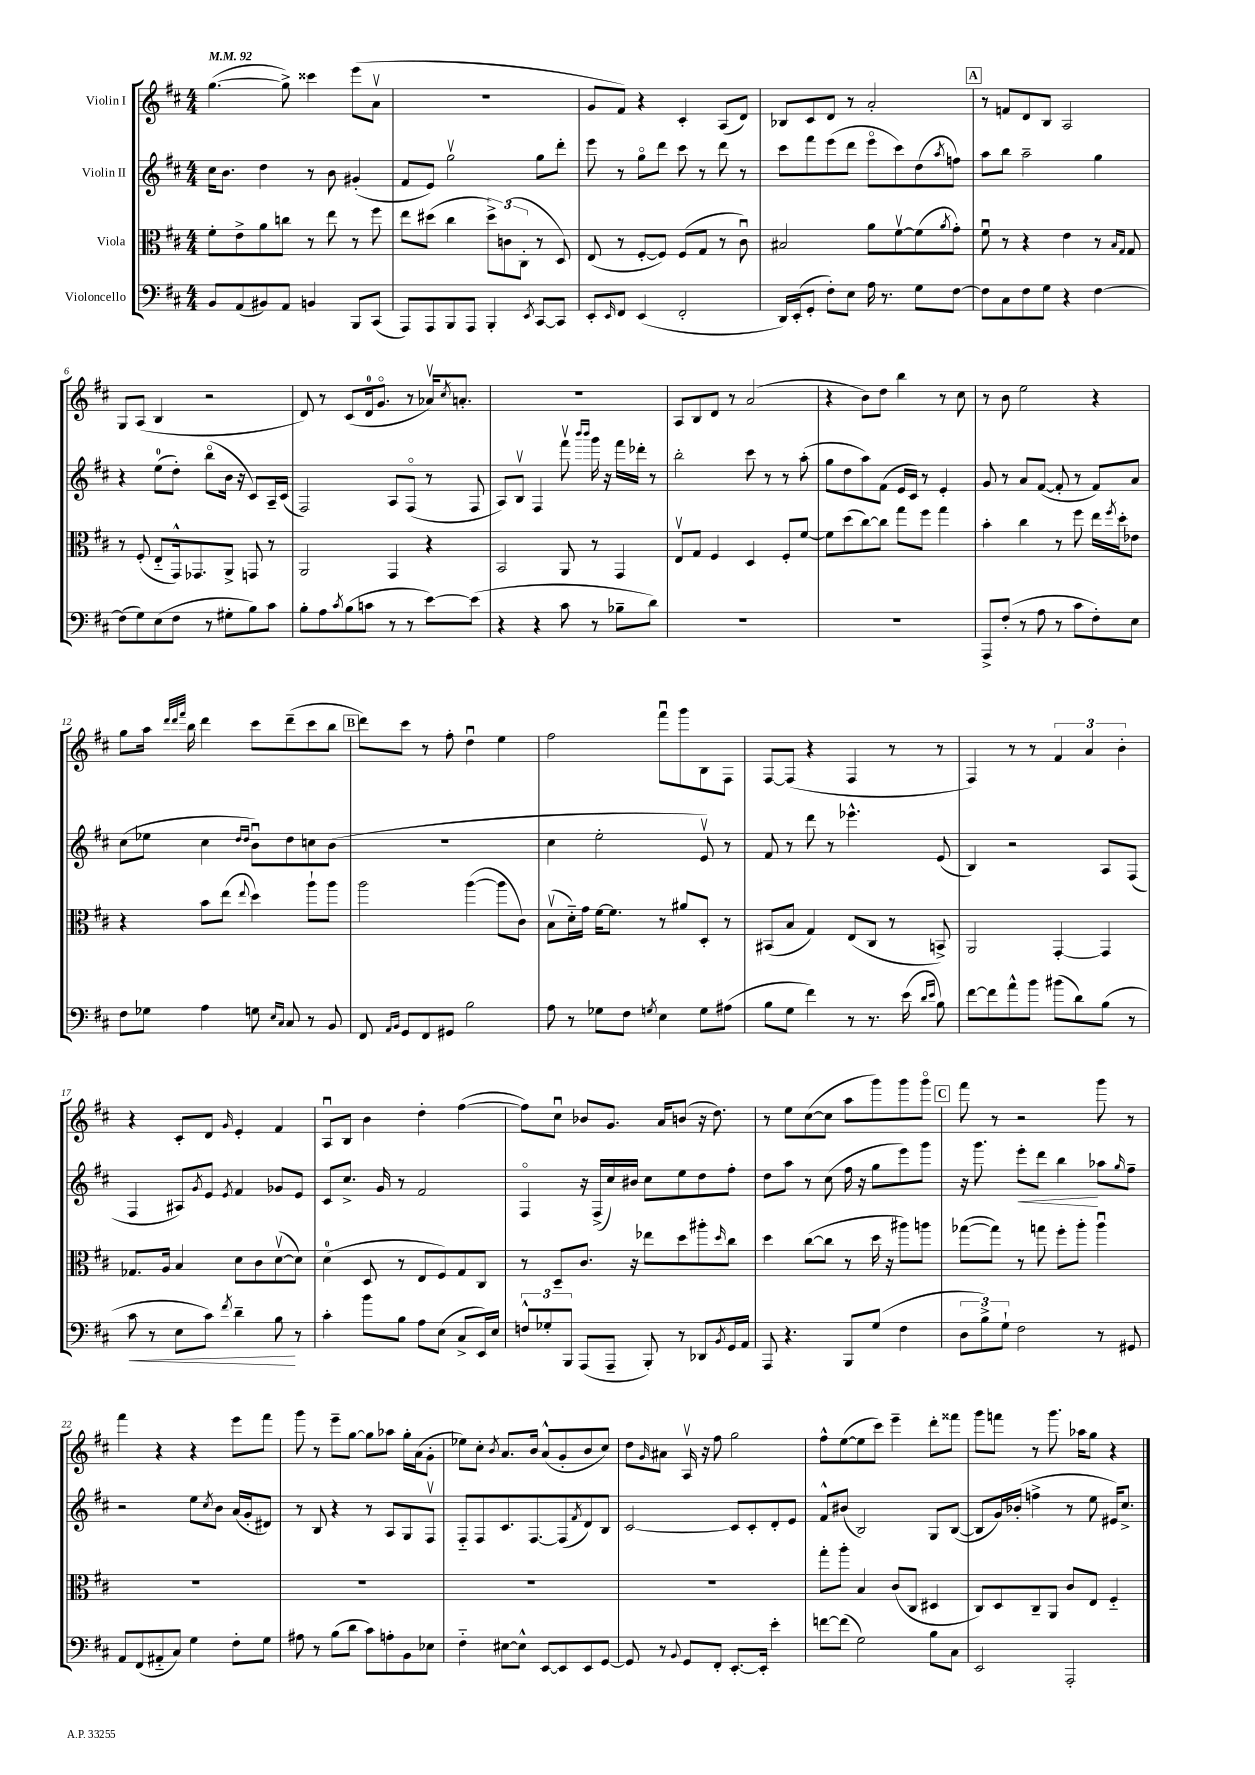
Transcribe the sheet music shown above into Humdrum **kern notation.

**kern	**kern	**kern	**kern
*staff4	*staff3	*staff2	*staff1
*clefF4	*clefC3	*clefG2	*clefG2
*k[f#c#]	*k[f#c#]	*k[f#c#]	*k[f#c#]
*M4/4	*M4/4	*M4/4	*M4/4
*MM92	*MM92	*MM92	*MM92
8BB	8f#'	16cc#	([4.gg
.	.	8.b	.
(8AA	8e^	.	.
8BB#)	8a	4dd	.
8AA	8cc	.	8gg^])
4BB	8r	8r	4ccc##
.	8ee	8b	.
8BBB	8r	(4g#'	(8eee
(8CC#	8ff#	.	8av
=	=	=	=
8AAA)	8ee	8f#	1r
8AAA	(8dd#	8e)	.
8BBB	4cc#	2ggv	.
8AAA	.	.	.
4BBB'	12dd#^)	.	.
.	(12c	.	.
.	12C#'	.	.
8qEE	.	.	.
[8CC#	8r	8gg	.
8CC#]	8D)	8ddd'	.
=	=	=	=
8EE'	(8E	8eee	8g
16qqEE	.	.	.
8FF#	8r	8r	8f#)
(4EE	[8F#'	8ggo	4r
.	8F#])	8ddd	.
2FF#'	(8F#	8ccc#	4c#'
.	8G	8r	.
.	8r	8ddd	(8A
.	8c#u)	8r	8d)
=	=	=	=
16DD)	2B#	8ccc#	8B-
(16EE'	.	.	.
8GG'	.	8fff#	8c#
8F#')	.	(8eee	8d
8E	.	8ddd	8r
16A	8a	8eeeo	2a'
8.r	.	.	.
.	[8f#v	8ccc#)	.
8G	(8f#]	(8dd	.
.	8qa	8qaa	.
[8F#	8g')	8ff)	.
=	=	=	=
8F#]	8f#u	8aa	8r
8C#	8r	8bb	8f
8F#	4r	2aa~	8d
8G	.	.	8B
4r	4e	.	2A
[4F#	8r	4gg	.
.	16qqB	.	.
.	16qqG	.	.
.	8G	.	.
=	=	=	=
(8F#]	8r	4r	8G
8G)	(8F#'	.	(8A
(8E	8E'~	(8ee	4B
8F#	16GG^^)	8dd')	.
.	8.GG-	.	.
8r	.	(8bbo	2r
8G#'	8AA^	16b	.
.	.	16r	.
8B)	8GG	8c#)	.
8c#	8r	16A~	.
.	.	(16c#	.
=	=	=	=
8B'	2AA	2F#)	8d)
8A	.	.	8r
8qc#	.	.	.
(8B	.	.	(8c#
8c	.	.	16d
.	.	.	8.go
8r	4GG	8A	.
8r	.	(8F#o	8r
[8e)	4r	8r	16a-v)
.	.	.	8qcc#
.	.	.	8.a'
(8e]	.	8F#	.
=	=	=	=
4r	2BB	8A)	1r
.	.	8Bv	.
4r	.	4F#	.
8c#	8AA	8fff#v	.
.	.	16qqbbb	.
.	.	16qqbbb	.
8r	8r	16ggg	.
.	.	16r	.
8B-~	4GG	16fff#	.
.	.	16ddd-'	.
8d)	.	8r	.
=	=	=	=
1r	8Ev	2bb'	8A
.	8G	.	8B
.	4F#	.	8d
.	.	.	8r
.	4D	8ccc#	(2a
.	.	8r	.
.	8F#'	8r	.
.	[8f#	(8aa'	.
=	=	=	=
1r	8f#]	8gg	4r
.	(8dd	8dd	.
.	[8cc#)	8aa)	8b)
.	8cc#]	(8f#	8dd
.	8gg	16e	4bb
.	.	16c#)	.
.	8ff#	8r	.
.	4gg	4e'	8r
.	.	.	8cc#
=	=	=	=
8AAA^	4b'	8g	8r
(8F#'	.	8r	8b
8r	4cc#	8a	2ee
8A	.	([8f#	.
8r	8r	8f#']	.
8c#	8ff#	8r	.
8F#')	16ee	8f#)	4r
.	8qff#	.	.
.	16dd'	.	.
8E	8e-	8a	.
=	=	=	=
8F#	4r	(8cc#	8gg
8G-	.	8ee-	16aa
.	.	.	32qqddd
.	.	.	32qqddd
.	.	.	32qqfff#
.	.	.	16bb
4A	8b	4cc#	4ddd
.	(8ee	.	.
.	.	16qqdd	.
.	8qqee	16qqdd	.
8G	4dd)	8bu)	8ccc#
16qqE	.	.	.
16qqC#	.	.	.
8C#	.	8dd	(8ddd~
8r	8aa`	8cc	8ccc#
8BB	8aa	(8b	8bb
=	=	=	=
8FF#	2aa	1r	8ddd)
16qqAA	.	.	.
16qqBB	.	.	.
8GG	.	.	8ccc#
8FF#	.	.	8r
8GG#	.	.	8ff#'
2B	([4aa	.	4ddu
.	8aa]	.	4ee
.	8c#)	.	.
=	=	=	=
8A	(8Bv	4cc#	2ff#
8r	16d'~)	.	.
.	16g	.	.
8G-	[16f#	2ee'	.
.	8.f#]	.	.
8F#	.	.	.
8qG	.	.	.
4E	8r	.	8fff#u
.	8a#	.	8ggg
8G	8D'	8ev)	8B
(8A#	8r	8r	8F#
=	=	=	=
8B	(8BB#	8f#	[8F#
8G	8B	8r	(8F#]
4f#)	4G)	8ddd	4r
.	.	8r	.
8r	(8E	4.eee-^^	4F#
8.r	8C#	.	.
.	8r	.	8r
(16e	.	.	.
16qqd	.	.	.
16qqe	.	.	.
8B)	8BB^)	(8e	8r
=	=	=	=
[8f#	2AA	4B)	4F#)
8f#]	.	.	.
8a^^	.	2r	8r
8b	.	.	8r
(8b#	[4GG'	.	6f#
8d)	.	.	.
.	.	.	6a
(8B	4GG]	8A	.
.	.	.	6b'
8r	.	(8F#	.
=	=	=	=
8c#	8.G-	4F#	4r
8r	.	.	.
.	16A	.	.
8E	4B	8A#)	8c#'
.	.	8qg	.
8c#)	.	8e	8d
8qf#	.	8qe	16qqg
4d~	8d	4f#	4e'
.	8c#	.	.
8B	([8dv	8g-	4f#
8r	8d])	8e	.
=	=	=	=
4c#'	(4d	8c#	8Au
.	.	8.cc#^	8B
8b	8D	.	4b
.	.	16g	.
8B	8r	8r	.
8A	8E	2f#	4dd'
(8E	8F#)	.	.
8C#^	8G	.	([4ff#
16EE)	8C#	.	.
16E	.	.	.
=	=	=	=
12F^^	8r	4F#o	8ff#])
12G-'	.	.	.
.	8D~	.	8cc#u
12BBB	.	.	.
(8AAA	8.c#	16r	8b-
.	.	(16F#^	.
8AAA~	.	16cc#)	8.g
.	16r	16b#	.
8BBB')	8ee-	8cc#	.
.	.	.	16a
8r	8dd	8ee	(8b
8DD-	8aa#'	8dd	16r
.	.	.	8.dd)
8qBB	16qqdd	.	.
16GG	8cc#	8ff#'	.
16AA	.	.	.
=	=	=	=
8AAA	4dd	8dd	8r
4.r	.	8aa	8ee
.	([8cc#	8r	([8cc#
.	8cc#]	(8cc#	8cc#]
8BBB	8r	16ff#	8aa
.	.	16r	.
(8G	16dd	8gg	8ggg)
.	16r	.	.
4F#	8aa#)	8eee)	8ggg
.	8aa	8ggg	8gggo
=	=	=	=
12D	([8gg-	16r	8fff#
.	.	8.ggg	.
12B^)	.	.	.
.	8gg-])	.	8r
12G`	.	.	.
2F#	8r	8eee'	2r
.	8gg	8ddd	.
.	8ff#'	4bb	.
.	8aa'	.	.
8r	4aau	8aa-	8ggg
.	.	16qqgg	.
8GG#	.	8ff#~	8r
=	=	=	=
8AA	1r	2r	4fff#
(8FF#	.	.	.
8AA#'~	.	.	4r
8C#)	.	.	.
4G	.	8ee	4r
.	.	8qcc#	.
.	.	8b	.
8F#'	.	(16a	8eee
.	.	16g'	.
8G	.	8d#)	8fff#
=	=	=	=
8A#	1r	8r	8ggg
8r	.	8B	8r
(8B	.	4r	8eee~
8d	.	.	[8gg
8c#)	.	8r	8gg]
8A'	.	8A	8aa-
8BB	.	8G	16gg'
.	.	.	(16a
8E-	.	8F#v	8g'
=	=	=	=
4F#'~	1r	8F#'~	8ee-)
.	.	8F#	8cc#'
.	.	.	8qb
[8E#	.	8.c#	8.a
8E#^^]	.	.	.
.	.	[8.F#	16b
[8EE	.	.	(8a^^
8EE]	.	(8F#]	8g'
.	.	8qf#	.
8EE	.	8d)	8b
[8GG	.	8B	8cc#)
=	=	=	=
8GG]	1r	[2c#	8dd
.	.	.	16qqg
8r	.	.	8a#
8qqBB	.	.	.
8GG	.	.	16Av
.	.	.	16r
8FF#'	.	.	8ff#
[8.EE'	.	8c#]	2gg
.	.	8c#'	.
16EE']	.	.	.
4e'	.	8d'	.
.	.	8e	.
=	=	=	=
[8f	8gg'	8f#^^	8ff#^^
(8f]	8aa'	(8b#	([8ee
2G)	4B	2B)	8ee]
.	.	.	8ccc#)
.	(8c#	.	4eee~
.	8C#	.	.
8B	4D#	8G	8ddd'
8C#	.	([8B	8fff##
=	=	=	=
2EE	8C#)	8B]	8ggg
.	8D	16g)	8fff
.	.	(16b-'	.
.	8C#~	4ff^	8r
.	8AA	.	8.ggg
2AAA'	8c#	8r	.
.	.	.	16aa-
.	8E	8ee	8gg
.	4F#'~	16e#)	4r
.	.	8.cc#^	.
==	==	==	==
*-	*-	*-	*-
